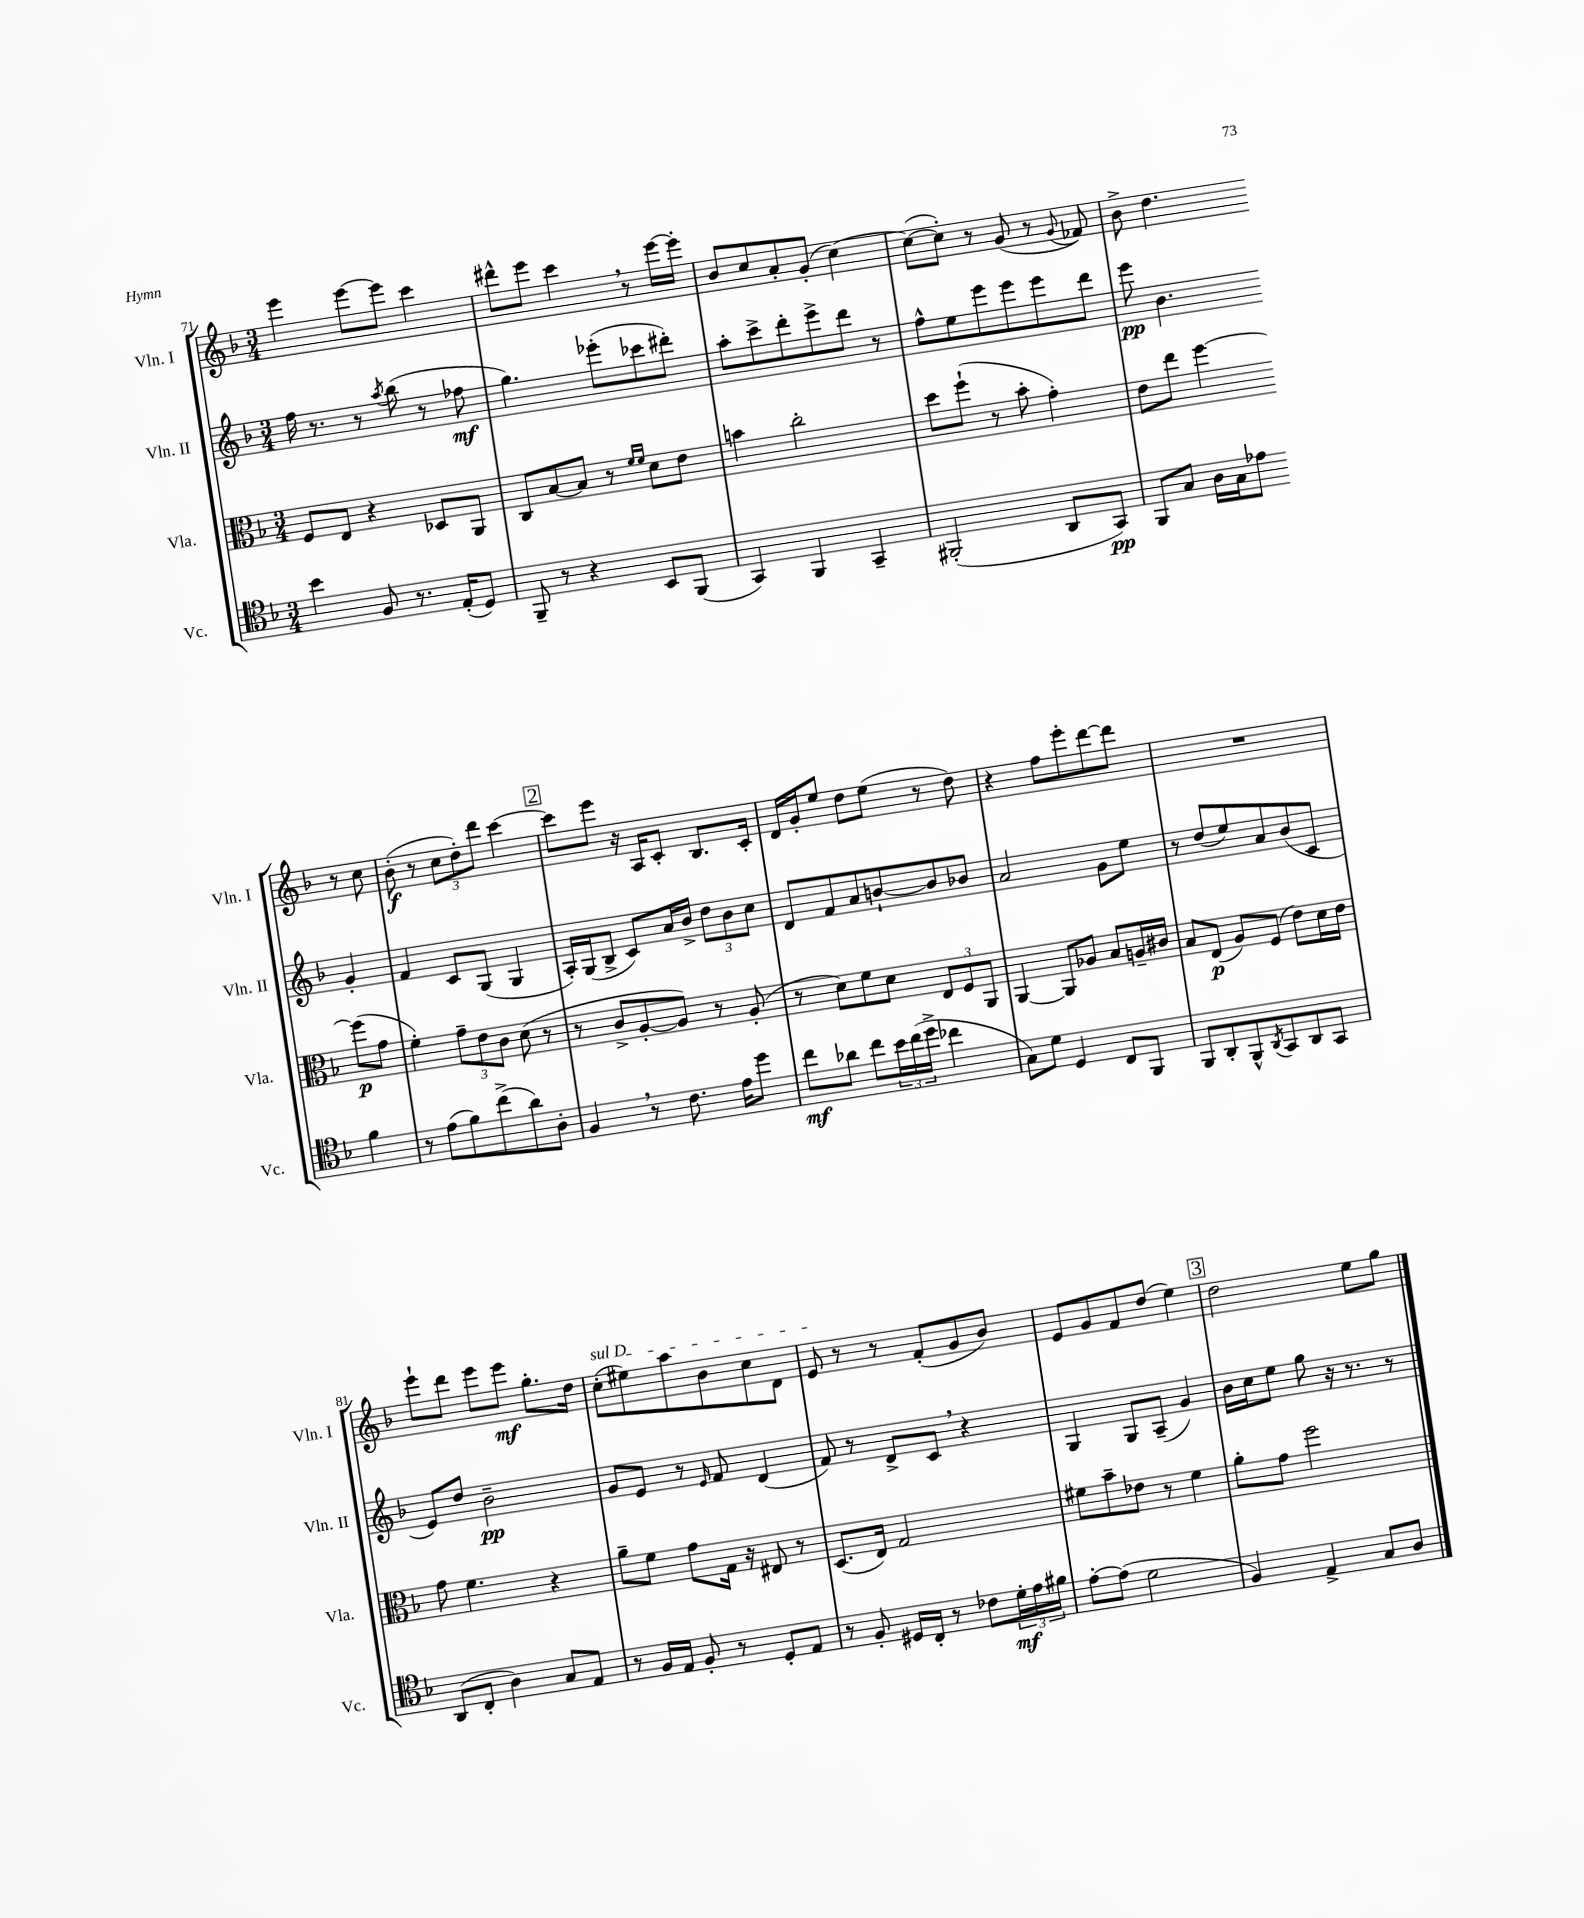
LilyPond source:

<<
\new StaffGroup <<
\new Staff = "s0" \with { instrumentName = "Vln. I" shortInstrumentName = "Vln. I" } {
    \clef treble \key f \major \numericTimeSignature \time 3/4
    e'''4 e'''8~ e'''8 c'''4 |
    dis'''8-^ e'''8 c'''4 \breathe r8 e'''16~ e'''16-. |
    bes'8 c''8 a'8-. g'8-.( c''4~) |
    c''8~( c''8-.) r8 g'8( r8 \appoggiatura { g'8 } fes'8) |
    bes'8-> d''4. r8 c''8 |
    bes'8-.\f( r8 \tuplet 3/2 { c''8 d''8-.) d'''8 } c'''4~ |
    \mark \markup { \box "2" } c'''8 e'''8 r16 a16 c'8-. bes8. c'16-. |
    d'16 g'16-. e''8 d''8 e''8( r8 d''8) |
    r4 f''8 e'''8-. d'''8~ d'''8 |
    R2. |
    e'''8-! d'''8 e'''8 e'''8\mf g''8.-. d''16 |
    \once \override TextSpanner.bound-details.left.text = \markup { \italic "sul D" } c''8-.\startTextSpan( eis''8) a''8 bes'8 c''8 d'8 |
    e'8\stopTextSpan r8 r8 f'8-.( g'8 bes'8) |
    e'8 g'8 f'8 d''8( e''4) |
    \mark \markup { \box "3" } d''2 e''8 g''8 \bar "|." |
}
\new Staff = "s1" \with { instrumentName = "Vln. II" shortInstrumentName = "Vln. II" } {
    \clef treble \key f \major \numericTimeSignature \time 3/4
    f''16 r8. r8 \acciaccatura { a''8 } bes''8( r8 fes''8\mf |
    g''4.) ees'''8-.( ces'''8 dis'''8-.) |
    a''8-. c'''8-> d'''8-. e'''8-> d'''8 r8 |
    f''8-^ e''8 e'''8 e'''8 e'''8 d'''8 |
    e'''8\pp bes'4. g'4-. |
    f'4 c'8 g8( g4 |
    \mark \markup { \box "2" } a16-.) g16( bes8-> c'8) a'16 bes'16-> \tuplet 3/2 { d''8 bes'8 c''8 } |
    d'8 f'8 a'8 b'8~-! b'8 bes'8 |
    a'2 g'8 e''8 |
    r8 d''8( e''8) a'8 bes'8( c'8 |
    e'8) d''8 bes'2--\pp |
    g'8 e'8 r8 \grace { e'16 } f'8 d'4( |
    f'8) r8 d'8-> c'8 \breathe r4 |
    g4 g8 a8--( g'4) |
    \mark \markup { \box "3" } bes'16 c''16 e''8 g''8 r16 r8. r8 \bar "|." |
}
\new Staff = "s2" \with { instrumentName = "Vla." shortInstrumentName = "Vla." } {
    \clef alto \key f \major \numericTimeSignature \time 3/4
    f8 e8 r4 des8 a,8 |
    c8 bes8~ bes8 r8 \grace { f'16 f'16 } d'8 e'8 |
    b'4 c''2-. |
    d''8 f''8-!( r8 bes'8-. g'4-.) |
    e'8 e''8 f''4~ f''8\p( g'8 |
    f'4-.) \tuplet 3/2 { g'8-- e'8 c'8 } d'8( r8 |
    \mark \markup { \box "2" } r8 c'8-> a8~-. a8) r8 a8-.( |
    r8 d'8) f'8 d'8 \tuplet 3/2 { e8 f8 a,8 } |
    a,4~ a,8 aes8 bes8 a16-- cis'16 |
    bes8 e8\p( a8) f8( e'8) d'16 e'16 |
    g'8 f'4. r4 |
    a'8-- f'8 g'8 g16 r16 eis8 r8 |
    d8.( e16) g2 |
    fis'8 bes'8-- ees'8 r8 fis'4 |
    \mark \markup { \box "3" } a'8-. g'8 f''2 \bar "|." |
}
\new Staff = "s3" \with { instrumentName = "Vc." shortInstrumentName = "Vc." } {
    \clef tenor \key f \major \numericTimeSignature \time 3/4
    bes'4 f8 r8. e16-.( d8) |
    f,8-- r8 r4 bes,8 f,8( |
    g,4) f,4 g,4-- |
    fis,2-.( a,8 g,8\pp) |
    f,8 g8 a16 g16 ees'8 f'4 |
    r8 e'8( f'8) c''8->( a'8) a8-. |
    \mark \markup { \box "2" } f4 \breathe r8 c'8. e'16 d''8 |
    c''8\mf aes'8 c''8 \tuplet 3/2 { bes'16 c''16( d''16-> } ces''4 |
    g8) d'8 d4 c8 f,8 |
    f,8 a,8-. f,8-^ \acciaccatura { a,8 } g,8 a,8 g,8 |
    a,8( c8-. a4) g8 e8 |
    r8 f16 e16 f8-. r8 d8-. e8 |
    r8 f8-. dis16 c16-. r8 ces'8 \tuplet 3/2 { d'16-.\mf e'16 fis'16 } |
    e'8~-. e'8( d'2 |
    \mark \markup { \box "3" } f4) e4-> g8 a8 \bar "|." |
}
>>
>>
\layout { \context { \Score currentBarNumber = #71 } }
